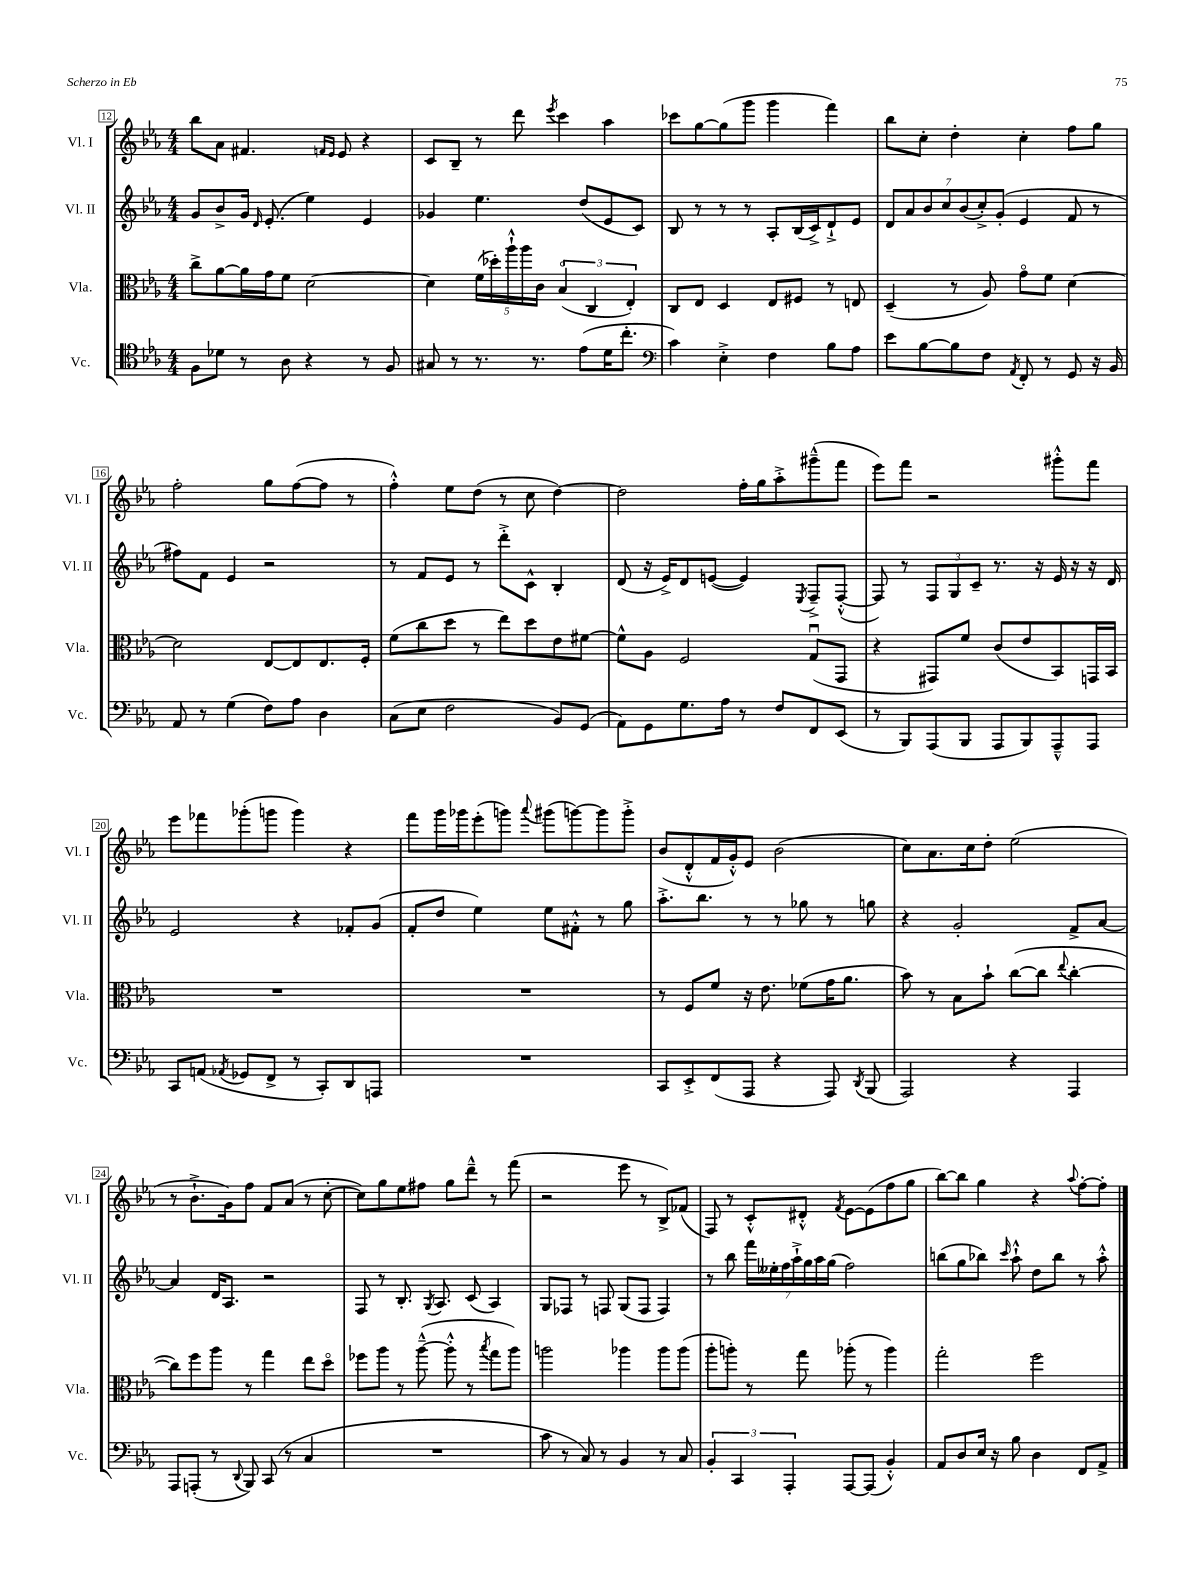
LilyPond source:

<<
\new StaffGroup <<
\new Staff = "s0" \with { instrumentName = "Vl. I" shortInstrumentName = "Vl. I" } {
    \clef treble \key ees \major \numericTimeSignature \time 4/4
    \autoBeamOff bes''8[ aes'8] fis'4. \grace { f'16[ ees'16] } ees'8 r4 |
    c'8[ bes8]-- r8 d'''8 \acciaccatura { ees'''8 } c'''4 aes''4 |
    ces'''8[ g''8~ g''8( g'''8] g'''4 f'''4) |
    bes''8[ c''8]-. d''4-. c''4-. f''8[ g''8] |
    f''2-. g''8[ f''8~( f''8] r8 |
    f''4-.-^) ees''8[ d''8]( r8 c''8 d''4~) |
    d''2 f''16[-. g''16 aes''8-.-> gis'''8---^( f'''8] |
    ees'''8[) f'''8] r2 gis'''8[-.-^ f'''8] |
    ees'''8[ fes'''8 ges'''8-.( g'''8] g'''4) r4 |
    f'''8[ g'''16 ges'''16 ees'''8-.( g'''8]) \appoggiatura { aes'''8 } gis'''8[( g'''8~) g'''8 g'''8]-.-> |
    bes'8[( d'8-.-^ f'16 g'16-.-^) ees'8] bes'2( |
    c''8[) aes'8. c''16 d''8]-. ees''2( |
    r8 bes'8.[-!-> g'16) f''8] f'8[ aes'8]( r8 c''8~-. |
    c''8[) g''8 ees''8 fis''8] g''8[ d'''8]---^ r8 f'''8( |
    r2 ees'''8 r8 bes8[->) fes'8]( |
    f8) r8 c'8[-.-^ dis'8]-.-^ \acciaccatura { f'8 } ees'8[~ ees'8( f''8 g''8] |
    bes''8[~) bes''8] g''4 r4 \appoggiatura { aes''8 } f''8[~-. f''8]-. \bar "|." |
}
\new Staff = "s1" \with { instrumentName = "Vl. II" shortInstrumentName = "Vl. II" } {
    \clef treble \key ees \major \numericTimeSignature \time 4/4
    \autoBeamOff g'8[ bes'8-> g'16] \grace { d'16 } ees'8.-.( ees''4) ees'4 |
    ges'4 ees''4. d''8[( ees'8 c'8]) |
    bes8 r8 r8 r8 aes8[-. bes16( c'16->) d'8-!-> ees'8] |
    \tuplet 7/4 { d'8[ aes'8 bes'8 c''8 bes'8( c''8-.->) g'8]-.( } ees'4 f'8 r8 |
    fis''8[) f'8] ees'4 r2 |
    r8 f'8[ ees'8] r8 d'''8[-.-> c'8]-^ bes4-. |
    d'8( r16 ees'16[->) d'8 e'8]~( e'4) \acciaccatura { ees8 } f8[---> f8]~-.-^( |
    f8) r8 \tuplet 3/2 { f8[ g8 c'8]-- } r8. r16 ees'16 r16 r16 d'16 |
    ees'2 r4 fes'8[-. g'8]( |
    f'8[-. d''8] ees''4) ees''8[ fis'8]-.-^ r8 g''8 |
    aes''8.[-.-> bes''8.] r8 r8 ges''8 r8 g''8 |
    r4 g'2-. f'8[-> aes'8]~ |
    aes'4 d'16[ aes8.] r2 |
    f8 r8 bes8.-. \acciaccatura { g8 } aes8. c'8( aes4) |
    g8[ fes8] r8 f8 g8[( f8] f4) |
    r8 bes''8 \tuplet 7/4 { f'''16[ eeses''16-. f''16 aes''16-!-> g''16 aes''16 g''16]( } f''2) |
    b''8[( g''8 bes''8]) \grace { c'''16 } aes''8-!-^ d''8[ bes''8] r8 aes''8-.-^ \bar "|." |
}
\new Staff = "s2" \with { instrumentName = "Vla." shortInstrumentName = "Vla." } {
    \clef alto \key ees \major \numericTimeSignature \time 4/4
    \autoBeamOff c''8[-> aes'8~ aes'16 g'16 f'8] d'2~ |
    d'4 \tuplet 5/4 { f'16[( des''16-.) aes''16-!-^ aes''16 c'16] } \tuplet 3/2 { bes4\flageolet( c4 ees4-.) } |
    c8[ ees8] d4 ees8[ fis8] r8 e8 |
    d4--( r8 aes8) g'8[\flageolet f'8] d'4~ |
    d'2 ees8[~ ees8 ees8. f16]-. |
    f'8[( c''8 d''8] r8 ees''8[) d''8 ees'8 fis'8]~ |
    fis'8[-^ aes8] f2 g8[\downbow( g,8] |
    r4 gis,8[) f'8] c'8[( ees'8 bes,8) g,16 bes,16] |
    R1 |
    R1 |
    r8 f8[ f'8] r16 ees'8. fes'8[( g'16 aes'8.] |
    bes'8) r8 bes8[ bes'8]-! c''8[~( c''8] \appoggiatura { ees''8 } c''4~-. |
    c''8[) f''8 aes''8] r8 g''4 ees''8[ d''8]\flageolet |
    fes''8[ aes''8] r8 aes''8~---^( aes''8-.-^ r8 \acciaccatura { bes''8 } g''8[ aes''8]) |
    a''2 aes''4 aes''8[ aes''8]( |
    aes''8[-. a''8]-.) r8 g''8 aes''8-.( r8 aes''4) |
    g''2-. f''2 \bar "|." |
}
\new Staff = "s3" \with { instrumentName = "Vc." shortInstrumentName = "Vc." } {
    \clef tenor \key ees \major \numericTimeSignature \time 4/4
    \autoBeamOff f8[ des'8] r8 aes8 r4 r8 f8 |
    gis8 r8 r8. r8. ees'8[( d'16 c''8.]-. |
    \clef bass c'4) ees4-.-> f4 bes8[ aes8] |
    ees'8[ bes8~ bes8 f8] \acciaccatura { aes,8 } f,8-. r8 g,8 r16 bes,16 |
    aes,8 r8 g4( f8[) aes8] d4 |
    c8[( ees8] f2 bes,8[) g,8]( |
    aes,8[) g,8 g8. aes16] r8 f8[ f,8 ees,8]( |
    r8 bes,,8[) aes,,8( bes,,8] aes,,8[ bes,,8) aes,,8---^ aes,,8] |
    c,8[ a,8]( \acciaccatura { aes,8 } ges,8[ f,8]-> r8 c,8[-.) d,8 a,,8] |
    R1 |
    c,8[ ees,8-.-> f,8( aes,,8] r4 aes,,8) \acciaccatura { d,8 } bes,,8( |
    aes,,2) r4 aes,,4 |
    aes,,8[ a,,8]-.( r8 \appoggiatura { d,8 } bes,,8) c,8( r8 c4 |
    R1 |
    c'8 r8 c8) r8 bes,4 r8 c8 |
    \tuplet 3/2 { bes,4-. c,4 aes,,4-. } aes,,8[~ aes,,8]( bes,4-.-^) |
    aes,8[ d8 ees16] r16 bes8 d4 f,8[ aes,8]-> \bar "|." |
}
>>
>>
\layout { \context { \Score currentBarNumber = #12 \override BarNumber.stencil = #(make-stencil-boxer 0.1 0.3 ly:text-interface::print) } }
